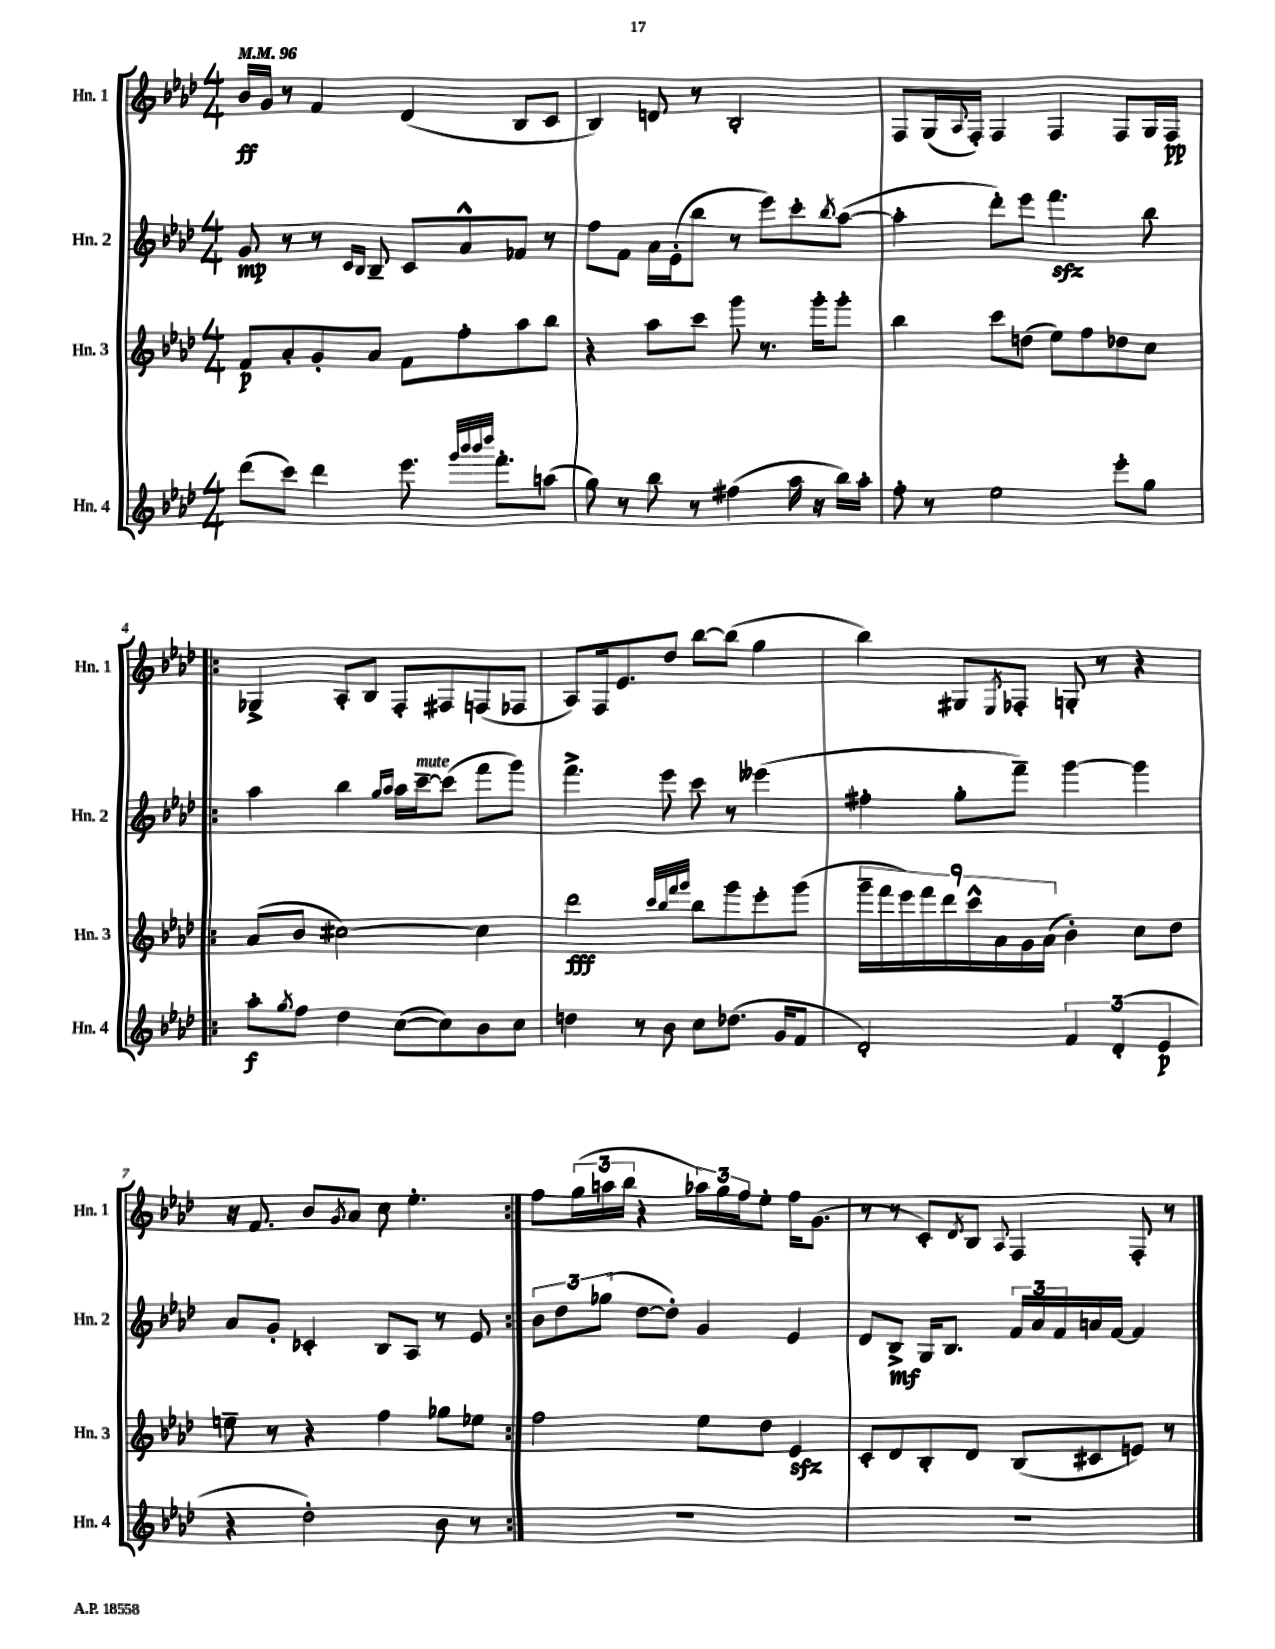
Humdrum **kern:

**kern	**kern	**kern	**kern
*staff4	*staff3	*staff2	*staff1
*clefG2	*clefG2	*clefG2	*clefG2
*k[b-e-a-d-]	*k[b-e-a-d-]	*k[b-e-a-d-]	*k[b-e-a-d-]
*M4/4	*M4/4	*M4/4	*M4/4
*MM96	*MM96	*MM96	*MM96
(8ddd-	8f	8g	16b-
.	.	.	16g
8ccc)	8a-'	8r	8r
4ddd-	8g'	8r	4f
.	.	16qqc	.
.	.	16qqB-	.
.	8a-	8B-~	.
8.eee-	8f	8c	(4d-
.	8ff'	8a-^^	.
32qqggg	.	.	.
32qqbbb-	.	.	.
32qqbbb-	.	.	.
32qqdddd-	.	.	.
8.fff'	.	.	.
.	8aa-	8f-	8B-
(8aa	8bb-	8r	8c
=	=	=	=
8gg)	4r	8ff	4B-)
8r	.	8f	.
8bb-	8aa-	16a-	8d
.	.	(16e-'	.
8r	8ccc	8bb-	8r
(4ff#	8ggg	8r	2B-'
.	8.r	8eee-)	.
16aa-	.	8ccc'	.
16r	16ggg'	.	.
.	.	8qbb-	.
16bb-)	8ggg'	([8aa-	.
16aa-'	.	.	.
=	=	=	=
8ff'	4bb-	4aa-']	8F
8r	.	.	(16G
.	.	.	8qqA-
.	.	.	16F')
2ee-	8ccc	8ddd-')	4F
.	(8dd	8eee-	.
.	8ee-)	4.fff	4F
.	8ff	.	.
8eee-'	8dd-	.	8F
8gg	8cc	8bb-	16G
.	.	.	16F
=!|:	=!|:	=!|:	=!|:
8aa-'	(8a-	4aa-	4G-^
8qgg	.	.	.
8ff	8b-	.	.
4dd-	[2cc#)	4bb-	8A-'
.	.	.	8B-
.	.	16qqgg	.
.	.	16qqaa-	.
([8cc	.	16aa-	8F'
.	.	[16ccc~	.
8cc])	.	(8ccc]	8F#
8b-	4cc#]	8fff	(8F
8cc	.	8ggg)	8F-
=	=	=	=
4dd	2ddd-	4.fff^	8A-)
.	.	.	16F
.	.	.	8.e-
8r	.	.	.
8b-	.	8eee-	8dd-
.	32qqccc	.	.
.	32qqbb-	.	.
.	32qqfff	.	.
.	32qqggg	.	.
8cc	8bb-	8ccc	[8bb-
(8.dd-	8ggg	8r	(8bb-]
.	8eee-'	(4eee--	4gg
16g	.	.	.
8f	(8ggg	.	.
=	=	=	=
2d-')	18ggg~	4ff#'	4bb-)
.	18fff	.	.
.	18eee-)	.	.
.	18fff	.	.
.	18ddd-	.	.
.	.	8gg'	8G#
.	18ccc^^	.	.
.	18a-	.	.
.	.	.	8qE-
.	.	8fff~)	8F-'
.	18g	.	.
.	(18a-	.	.
6f	4b-')	[4ggg	8G'
.	.	.	8r
(6d-'	.	.	.
.	8cc	4ggg]	4r
6e-	.	.	.
.	8dd-	.	.
=	=	=	=
4r	8ee~	8a-	16r
.	.	.	8.f
.	8r	8g'	.
2dd-')	4r	4c-'	8b-
.	.	.	8qg
.	.	.	8a-
.	4ff	8B-	8cc
.	.	8A-	4.ee-'
8b-	8gg-	8r	.
8r	8ee-	8e-	.
=:|!	=:|!	=:|!	=:|!
1r	2ff	12b-	8ff
.	.	12dd-	.
.	.	.	(24gg
.	.	(12gg-	24aa
.	.	.	24bb-
.	.	[8dd-	4r
.	.	8dd-'])	.
.	8ee-	4g	24aa-)
.	.	.	24gg
.	.	.	24ff
.	8dd-	.	8ee-'
.	4e-	4e-	16ff
.	.	.	(8.g
=	=	=	=
1r	8c'	8d-	8r
.	8d-	8B-^	8r
.	8B-'	16G	8c')
.	.	8.B-	.
.	.	.	8qd-
.	8d-	.	8B-
.	.	.	8qqA-
.	(8B-	24f	4F
.	.	24a-	.
.	.	24f	.
.	8c#	16a	.
.	.	[16f	.
.	8e)	4f]	8F'
.	8r	.	8r
==	==	==	==
*-	*-	*-	*-
